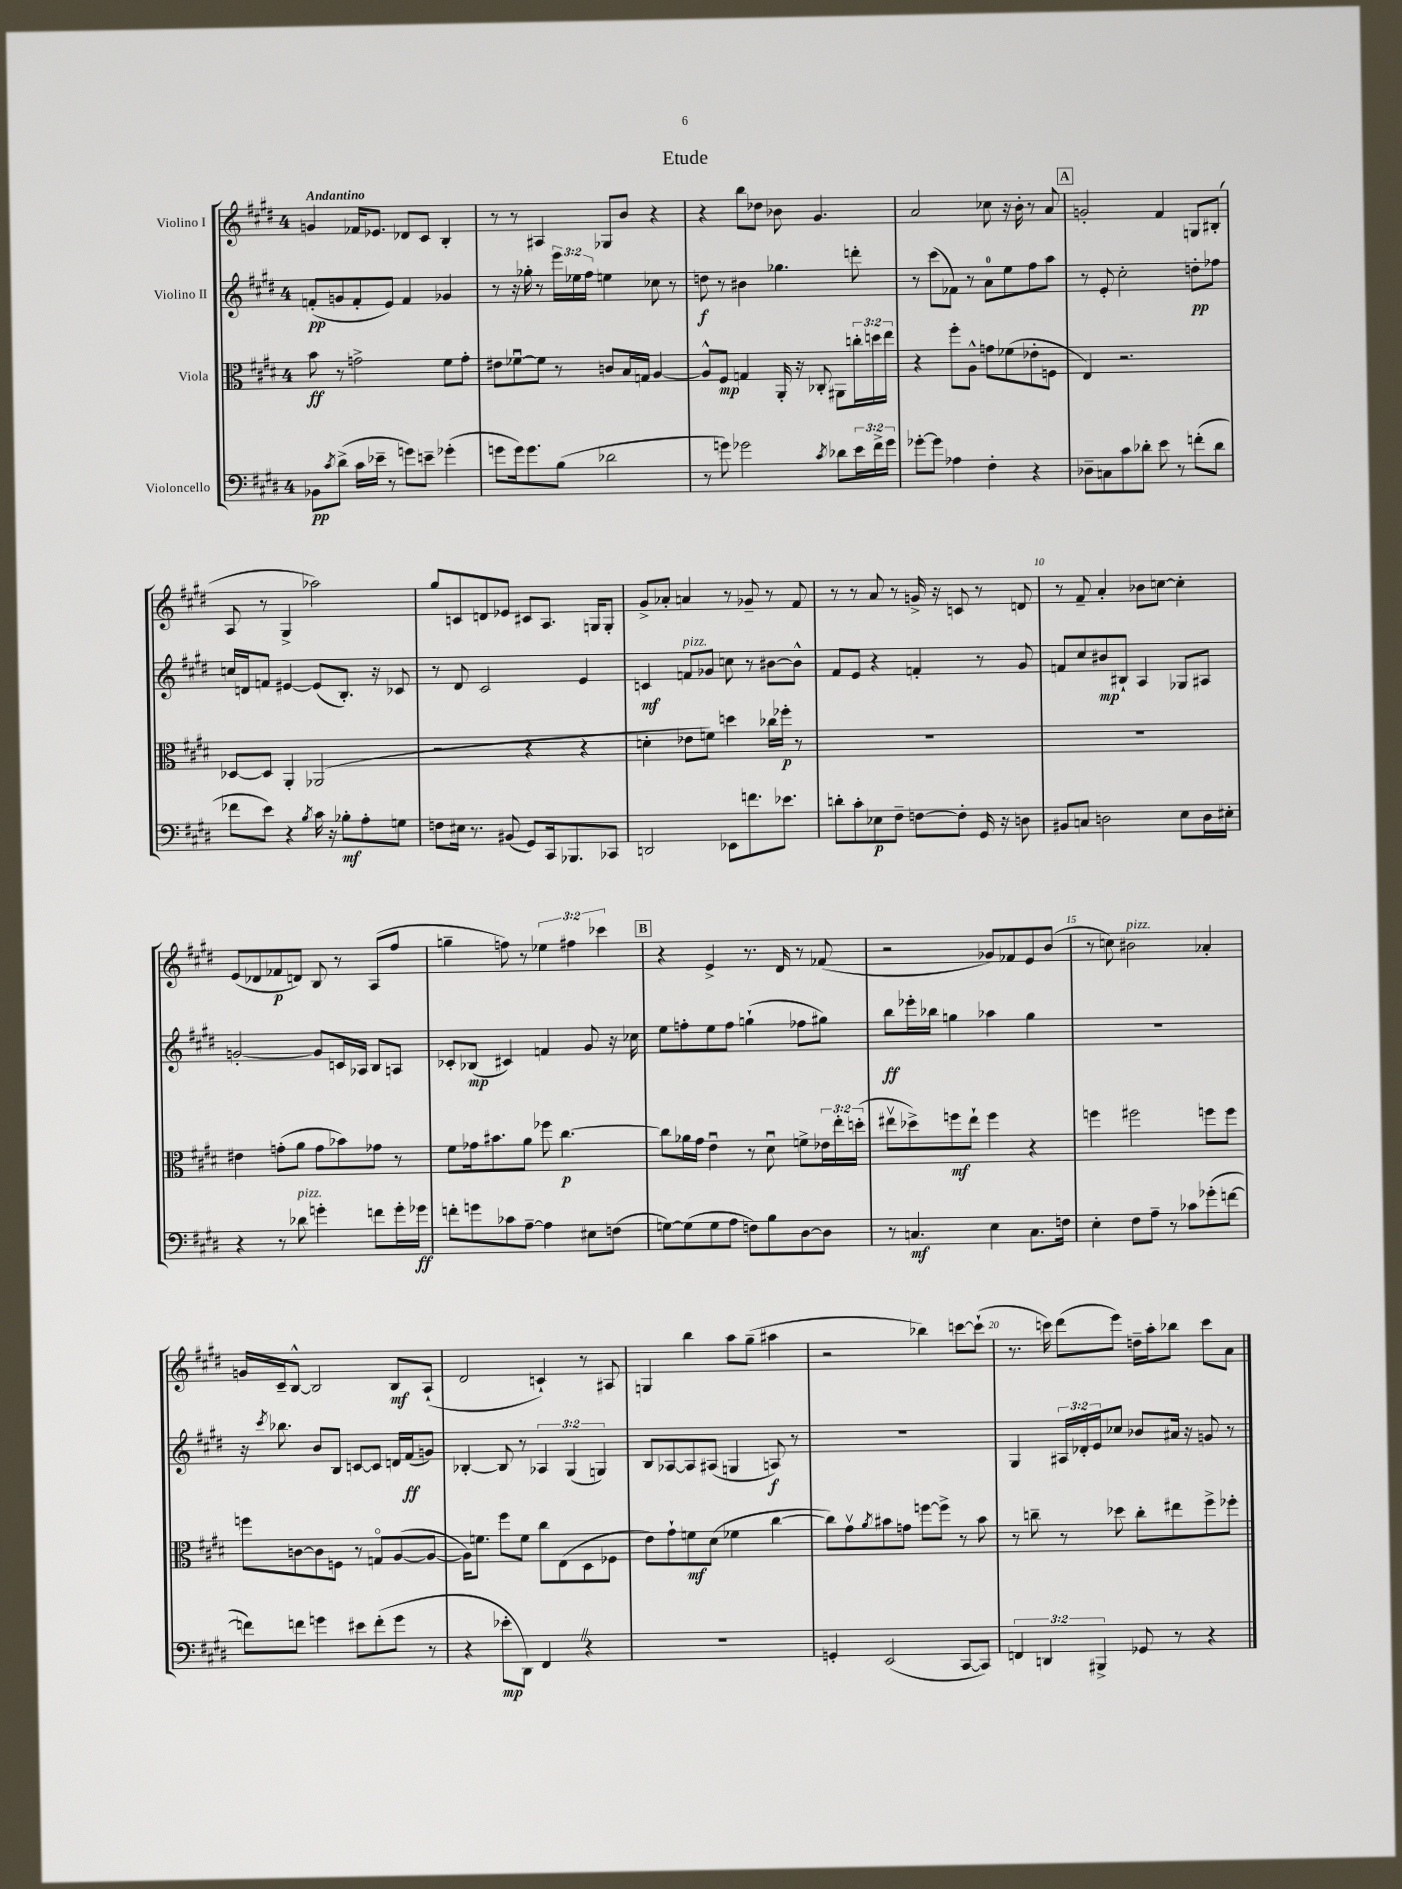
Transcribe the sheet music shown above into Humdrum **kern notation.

**kern	**kern	**kern	**kern
*staff4	*staff3	*staff2	*staff1
*clefF4	*clefC3	*clefG2	*clefG2
*k[f#c#g#d#]	*k[f#c#g#d#]	*k[f#c#g#d#]	*k[f#c#g#d#]
*M4/4	*M4/4	*M4/4	*M4/4
8BB-	8b	(8f'	4g
8qc#	.	.	.
(8d#^	8r	8g	.
16c#	2g^	8f'	16f-
16e-~	.	.	8.e-
8r	.	8e)	.
8g)	.	4f	8d-
8e~	.	.	8c#
(4g-'	8f#	4g-	4B'
.	8g'	.	.
=	=	=	=
8g	8e#	8r	8r
16g)	[8f-u	16r	8r
8.g	.	16gg-'	.
.	8f-]	8r	4A#
(8B	8r	24eee	.
.	.	24ee-	.
.	.	24ff#	.
2d-	8c	4ee	8G-
.	16B	.	8b
.	16G	.	.
.	[4A	8cc-	4r
.	.	8r	.
=	=	=	=
8r	8A^^]	8dd	4r
8g)	8F#	8r	.
2g-	4G	4b#	8bb
.	.	.	8dd-
.	16AA'	4.gg-	8b-
.	16r	.	.
.	8C-'	.	4.g#
8qc#	.	.	.
8d-	8AA#	.	.
24e	24cc'	8ddd'	.
24f#^	24dd	.	.
24g-	24ee	.	.
=	=	=	=
[8g-'	4r	8r	2a
8g-]	.	(8ccc#	.
4A-	8ff#'	8f-)	.
.	8A^^	8r	.
4F#'	8g	8a	8cc-
.	(8f-	8ee	16r
.	.	.	16b'
4r	8e-'	8ff#	8r
.	8F	8aa	8a
=	=	=	=
8D-~	4E)	8r	2g'
8C	.	8e'	.
8c#	2.r	2cc#'	.
8d-'	.	.	.
8e	.	.	4f#
8r	.	.	.
(8f'	.	8dd'	8G
8d-	.	8ff-	(8B#'
=	=	=	=
8f-	[8D-	16cc	8A
.	.	16d	.
8e)	8D-]	8f	8r
4r	4AA'	[4e#	4G#^
8qB	.	.	.
16c#	(2AA-	(8e#]	2aa-)
16r	.	.	.
8B-'	.	8.B')	.
8A'	.	.	.
.	.	16r	.
8G	.	8c-	.
=	=	=	=
8F	2r	8r	8gg#
16E#	.	8d#	8c
8.r	.	.	.
.	.	2c#	8d
(8BB#	.	.	8e-
8GG#)	4r	.	8c#
16CC#	.	.	8.A
8.BBB-	.	.	.
.	4r	4e	.
.	.	.	16G
8CC-	.	.	8G'
=	=	=	=
2DD	4d'	4c	8g#^
.	.	.	8a-'
.	8e-	8f	4a
.	8f)	8g-	.
8EE-	4dd	8cc	8r
8.f	.	8r	8g-~
.	16cc-	[8b#	8r
8.e-	16ff-'	.	.
.	8r	8b#^^]	8f#
=	=	=	=
8d'	1r	8f#	8r
8c#'	.	8e	8r
8E-	.	4r	8a
8F#~	.	.	8r
[8F	.	4f'	16g^
.	.	.	16r
8F']	.	.	8c
16GG#	.	8r	8r
16r	.	.	.
8D	.	8g#	8d
=	=	=	=
8BB#	1r	8f	8r
8C	.	8cc#	8f#~
2D	.	8b#	4a'
.	.	8B#`	.
.	.	4A	8b-
.	.	.	[8cc
8E	.	8G-	4cc']
16D	.	8A#	.
16E#'	.	.	.
=	=	=	=
4r	4e#	[2g'	(8e
.	.	.	8d-
8r	(8g'	.	8f-
8d-	8a	.	8d)
4g'	8g	8g]	8B
.	8b-)	16c	8r
.	.	16A-	.
8f	8g-	8B	(8A
16g'	8r	8A	8ff#
16g-	.	.	.
=	=	=	=
8f'	8f#	8c-'	4gg~
8g	16g-	(8B-	.
.	8.b#	.	.
8c-	.	4c#)	8ff)
[8A~	8a	.	8r
4A]	8ff-	4f	6ee-
.	[4.cc#	.	.
.	.	.	6ff#
8E#	.	8g#	.
.	.	.	6ccc-
(8F	.	16r	.
.	.	16cc-	.
=	=	=	=
[8G)	8cc#]	8ee	4r
(8G]	16a-	8ff'	.
.	16g#	.	.
8G	4eu	8ee	4e^
8A	.	8ff	.
8F)	8r	(4gg`	8.r
8B	8d#u	.	.
.	.	.	16d#
[8D#	8f^	8ff-	8r
8D#]	24e-	8gg#)	(8f-
.	24ee'	.	.
.	(24dd'	.	.
=	=	=	=
8r	8ee#v	8bb	2r
4.C	8dd-^)	16eee-'	.
.	.	16bb-	.
.	8ff	4gg	.
.	8ee#`	.	.
4E	4ff	4aa-	8g-)
.	.	.	8f-
8.C	4r	4gg	8e
.	.	.	(8b
16F	.	.	.
=	=	=	=
4E'	4ff	1r	8r
.	.	.	8cc)
8F#	2ff#	.	2b#
8A~	.	.	.
8r	.	.	.
8c-	.	.	.
(8g-'	8ff	.	4a-'
[8f	8ff	.	.
=	=	=	=
8f])	8ff	16r	16g
.	.	8qccc#	.
.	.	8.bb-	16c#~
8f	[8c	.	[8B^^
4g	8c]	8b	2B]
.	8F	8B	.
8e#	8r	[8c	.
(8f'	8Go	8c]	.
8g	([8A	16d	8B
.	.	(16f#	.
8r	8A_	8g)	(8A`
=	=	=	=
4r	16A])	[4B-'	2d#
.	8.f	.	.
8e-'	8ff#	8B-]	.
8DD#)	8f	8r	.
4FF#	8cc#	6A-	4c`)
.	(8E	.	.
.	.	(6G#	.
4r	8D#	.	8r
.	.	6G)	.
.	8F-	.	8A#
=	=	=	=
1r	8e)	8B	4G
.	8g#`	[8A-	.
.	8f	8A-]	4bb
.	(8d#	(8A#	.
.	4f-	4G	8aa
.	.	.	(8gg#~
.	[4cc#	8A)	4aa#
.	.	8r	.
=	=	=	=
4GG'	8cc#])	1r	2r
.	8g#v	.	.
.	8qa	.	.
(2EE	8b#	.	.
.	8g	.	.
.	[8ff	.	4bb-)
.	8ff^]	.	.
[8CC#	8r	.	[8ccc
8CC#])	8b#	.	(8ccc`]
=	=	=	=
6FF	8r	4G#	8.r
.	8cc~	.	.
6DD	.	.	.
.	.	.	16ccc)
.	8r	24A#	(8ddd#
.	.	24d-'	.
6BBB#^	.	24e	.
.	8dd-	8cc-	8eee)
8GG-	8cc'	8b-	16dd~
.	.	.	16aa'
8r	8ee#	16a#	8bb-
.	.	16r	.
4r	8ff#^	8g	8ccc
.	8ff-'	8r	8a
==	==	==	==
*-	*-	*-	*-
